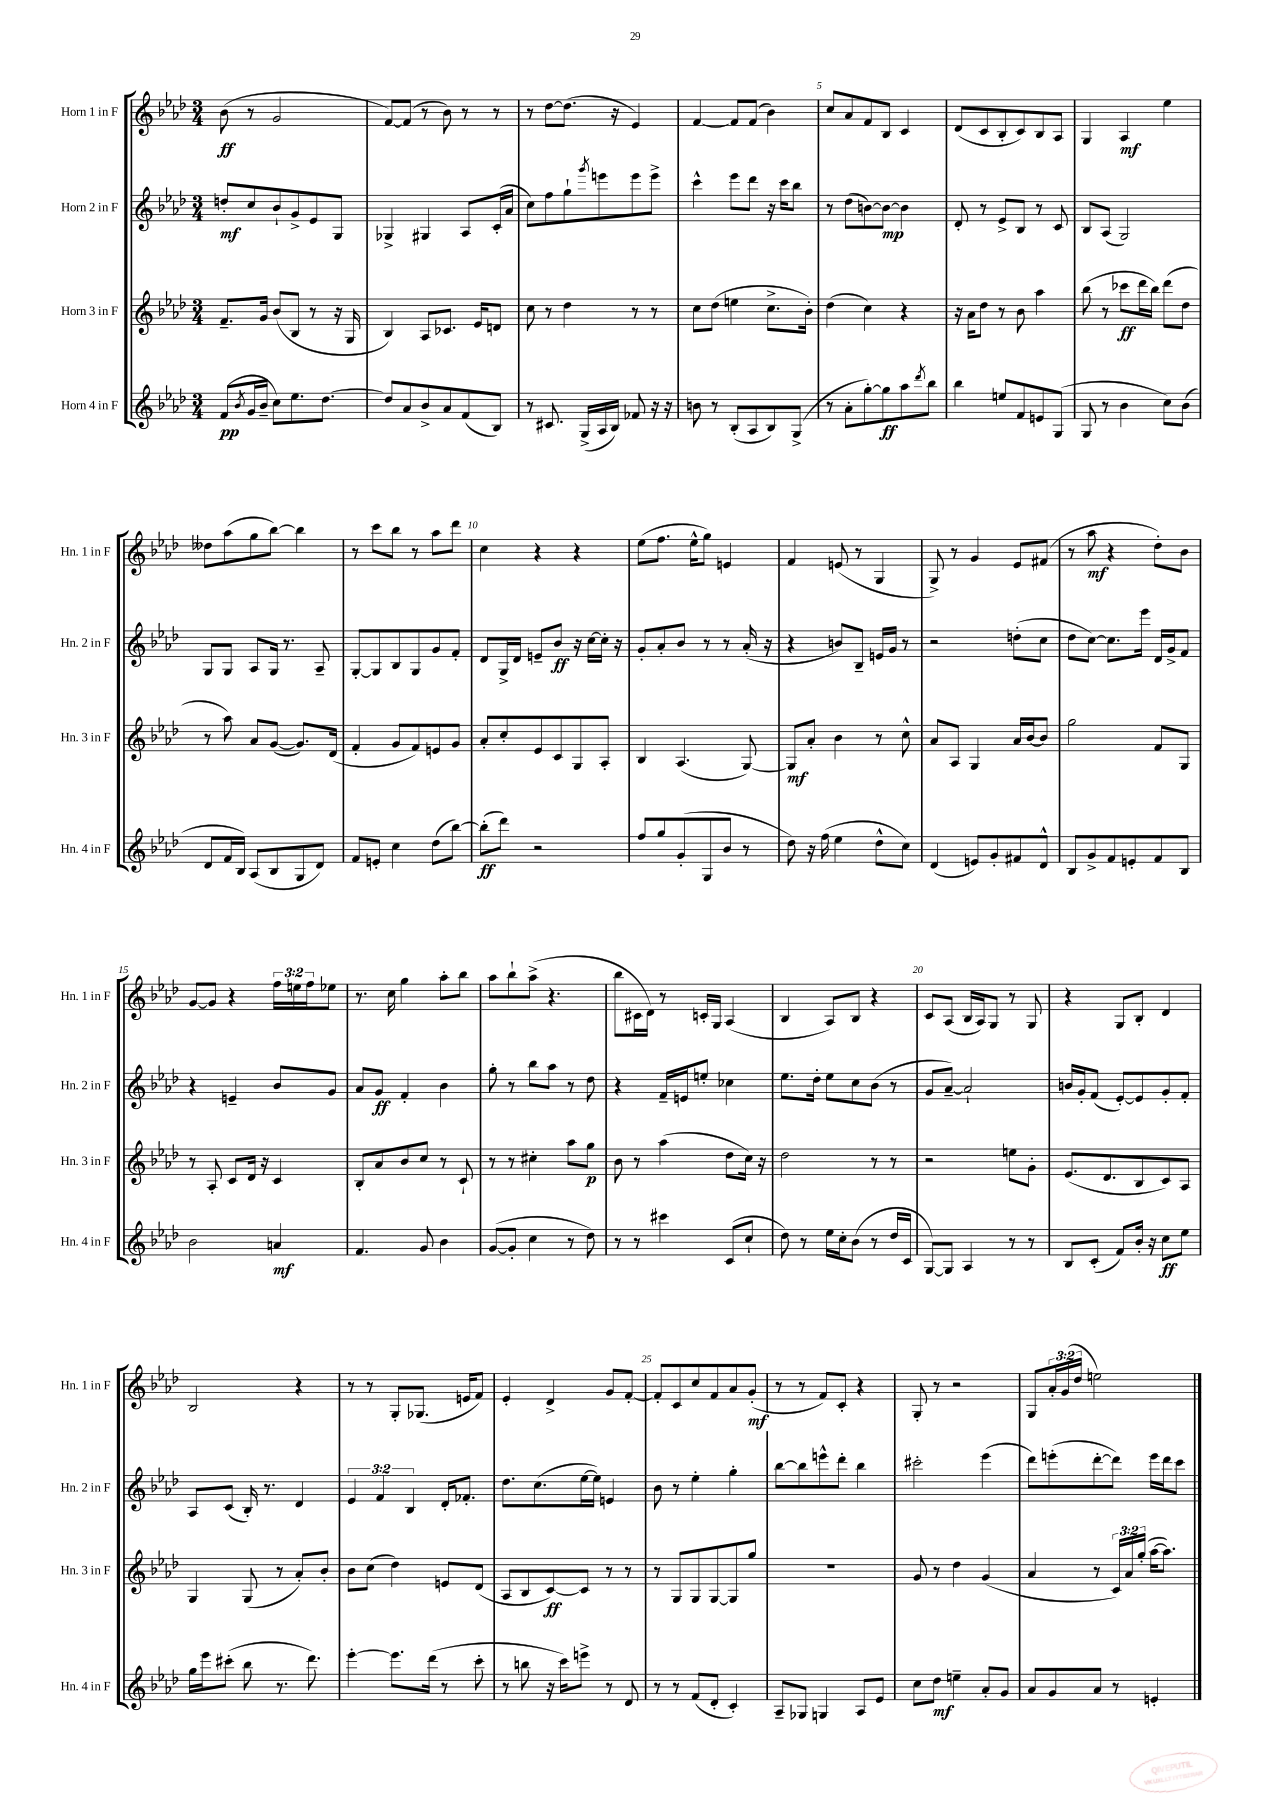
<<
\new StaffGroup <<
\new Staff = "s0" \with { instrumentName = "Horn 1 in F" shortInstrumentName = "Hn. 1 in F" } {
    \clef treble \key aes \major \numericTimeSignature \time 3/4 \override Staff.TupletNumber.text = #tuplet-number::calc-fraction-text
    bes'8\ff( r8 g'2 |
    f'8~) f'8( r8 bes'8) r8 r8 |
    r8 des''8~ des''8.( r16 ees'4) |
    f'4~ f'8 f'8( bes'4) |
    c''8 aes'8 f'8 bes8 c'4 |
    des'8( c'8 bes8-. c'8) bes8 aes8 |
    g4 aes4\mf ees''4 |
    deses''8 aes''8( g''8 bes''8~) bes''4 |
    r8 c'''8 bes''8 r8 aes''8 des'''8 |
    c''4 r4 r4 |
    ees''8( f''8. ees''16-^ g''8) e'4 |
    f'4 e'8( r8 g4 |
    g8->) r8 g'4 ees'8 fis'8( |
    r8 aes''8\mf r4 des''8-.) bes'8 |
    g'8~ g'8 r4 \tuplet 3/2 { f''16 e''16 f''16 } ees''8 |
    r8. c''16 g''4 aes''8-. bes''8 |
    aes''8 bes''8-! aes''8->( r4. |
    bes''8 cis'16 des'16) r8 c'16-. g16 aes4( |
    bes4 aes8) bes8 r4 |
    c'8 aes8( bes16 aes16) g8 r8 g8 |
    r4 g8 bes8-. des'4 |
    bes2 r4 |
    r8 r8 g8-. ges8.( e'16 f'8) |
    ees'4-. des'4-> g'8 f'8~-. |
    f'8-. c'8 c''8 f'8 aes'8 g'8-.\mf( |
    r8 r8 f'8) c'8-. r4 |
    g8-. r8 r2 |
    g8 \tuplet 3/2 { aes'16-. g'16( des''16 } e''2) \bar "|." |
}
\new Staff = "s1" \with { instrumentName = "Horn 2 in F" shortInstrumentName = "Hn. 2 in F" } {
    \clef treble \key aes \major \numericTimeSignature \time 3/4 \override Staff.TupletNumber.text = #tuplet-number::calc-fraction-text
    d''8-.\mf c''8 bes'8-! g'8-> ees'8 g8 |
    ges4-> gis4 aes8 c'16-.( aes'16 |
    c''8) f''8 g''8-! \acciaccatura { g'''8 } e'''8 e'''8 e'''8-> |
    c'''4-^ ees'''8 des'''8 r16 c'''16 bes''8 |
    r8 des''8( b'8~) b'8~\mp b'4 |
    des'8-. r8 ees'8-> bes8 r8 c'8 |
    bes8 aes8( g2) |
    g8 g8 aes8 g16 r8. aes8-- |
    g8~-. g8 bes8 g8 g'8 f'8-. |
    des'8 g16-> des'16 e'8-- bes'8\ff r16 c''16~ c''16-. r16 |
    g'8-. aes'8-. bes'8 r8 r8 aes'16-.( r16 |
    r4 b'8) bes8-- e'16 g'16 r8 |
    r2 d''8-.( c''8 |
    des''8 c''8~) c''8. ees'''16 des'16 g'16-> f'8 |
    r4 e'4-- bes'8 g'8 |
    aes'8 g'8\ff f'4-. bes'4 |
    g''8-. r8 bes''8 aes''8 r8 des''8 |
    r4 f'16-- e'16 e''8-. ces''4 |
    ees''8. des''16-. ees''8 c''8 bes'8( r8 |
    g'8 aes'8~--) aes'2-! |
    b'16 g'16-. f'8( ees'8~-.) ees'8 g'8-. f'8-. |
    aes8 c'8( bes16-.) r8. des'4 |
    \tuplet 3/2 { ees'4 f'4 bes4 } des'16-. fes'8.-. |
    des''8. c''8.( ees''16~ ees''16) e'4 |
    bes'8 r8 ees''4-. g''4-. |
    bes''8~ bes''8 e'''8-^ des'''8-. bes''4 |
    cis'''2-. ees'''4( |
    des'''8) e'''8-.( des'''8~-. des'''8) e'''16 des'''16 c'''8 \bar "|." |
}
\new Staff = "s2" \with { instrumentName = "Horn 3 in F" shortInstrumentName = "Hn. 3 in F" } {
    \clef treble \key aes \major \numericTimeSignature \time 3/4 \override Staff.TupletNumber.text = #tuplet-number::calc-fraction-text
    f'8.-- g'16 bes'8( bes8 r8 r16 g16 |
    bes4) aes8 ces'8. ees'16 d'8 |
    c''8 r8 des''4 r8 r8 |
    c''8 des''8( e''4 c''8.-> bes'16-.) |
    des''4( c''4) r4 |
    r16 aes'16 des''8 r8 bes'8 aes''4 |
    bes''8( r8 ces'''8\ff des'''16 bes''16) des'''8( des''8 |
    r8 aes''8) aes'8 g'8~( g'8.) des'16( |
    f'4-. g'8 f'8) e'8 g'8 |
    aes'8-. c''8-. ees'8 c'8 g8 aes8-. |
    bes4 aes4.( g8~) |
    g8\mf aes'8-. bes'4 r8 c''8-^ |
    aes'8 aes8 g4 aes'16 bes'16~ bes'8 |
    g''2 f'8 g8 |
    r8 aes8-. c'8 des'16 r16 c'4 |
    bes8-. aes'8 bes'8 c''8 r8 c'8-! |
    r8 r8 cis''4-. aes''8 g''8\p |
    bes'8 r8 aes''4( des''8 c''16) r16 |
    des''2 r8 r8 |
    r2 e''8 g'8-. |
    ees'8.( des'8. bes8 c'8) aes8 |
    g4 g8( r8 aes'8-.) bes'8-. |
    bes'8 c''8( des''4) e'8 des'8( |
    aes8 bes8 c'8~\ff) c'8 r8 r8 |
    r8 g8 g8 g8~ g8 g''8 |
    R2. |
    g'8 r8 des''4 g'4( |
    aes'4 r8 \tuplet 3/2 { c'16) aes'16 g''16-.( } aes''16~ aes''8.) \bar "|." |
}
\new Staff = "s3" \with { instrumentName = "Horn 4 in F" shortInstrumentName = "Hn. 4 in F" } {
    \clef treble \key aes \major \numericTimeSignature \time 3/4
    f'8\pp( \acciaccatura { bes'8 } g'16 bes'16-- c''8) ees''8. des''8.~ |
    des''8 aes'8 bes'8-> aes'8 f'8( bes8) |
    r8 cis'8. g16->( aes16 bes16) fes'8 r16 r16 |
    b'8 r8 bes8-.( aes8 bes8) g8->( |
    r8 aes'8-. g''8~-.) g''8\ff aes''8 \acciaccatura { des'''8 } bes''8 |
    bes''4 e''8 f'8 e'8 g8( |
    g8 r8 bes'4 c''8) bes'8( |
    des'8 f'16 bes16) aes8( bes8 g8 des'8) |
    f'8 e'8-. c''4 des''8( bes''8~) |
    bes''8-.\ff( des'''8) r2 |
    f''8 g''8 g'8-.( g8 bes'8 r8 |
    des''8) r16 f''16( ees''4 des''8-^ c''8) |
    des'4( e'8) g'8-. fis'8 des'8-^ |
    bes8 g'8-> f'8 e'8-. f'8 bes8 |
    bes'2 a'4\mf |
    f'4. g'8 bes'4 |
    g'8~( g'8-. c''4 r8 des''8) |
    r8 r8 cis'''4 c'8( c''8-! |
    des''8) r8 ees''16 c''16-. bes'8( r8 des''16 c'16 |
    g8~) g8 aes4 r8 r8 |
    bes8 c'8-.( f'8) bes'16-. r16 c''8\ff ees''8 |
    g''16 ees'''16 cis'''8-.( bes''8 r8. des'''8.) |
    ees'''4~-. ees'''8. des'''16( r8 c'''8-. |
    r8 b''8 r16 c'''16) e'''8-> r8 des'8 |
    r8 r8 f'8( des'8-. c'4-.) |
    aes8-- ges8 g4 aes8 ees'8 |
    c''8 des''8\mf e''4-- aes'8-. g'8 |
    aes'8 g'8 aes'8 r8 e'4-. \bar "|." |
}
>>
>>
\layout { \context { \Score \override BarNumber.break-visibility = ##(#f #t #t) barNumberVisibility = #(every-nth-bar-number-visible 5) } }
